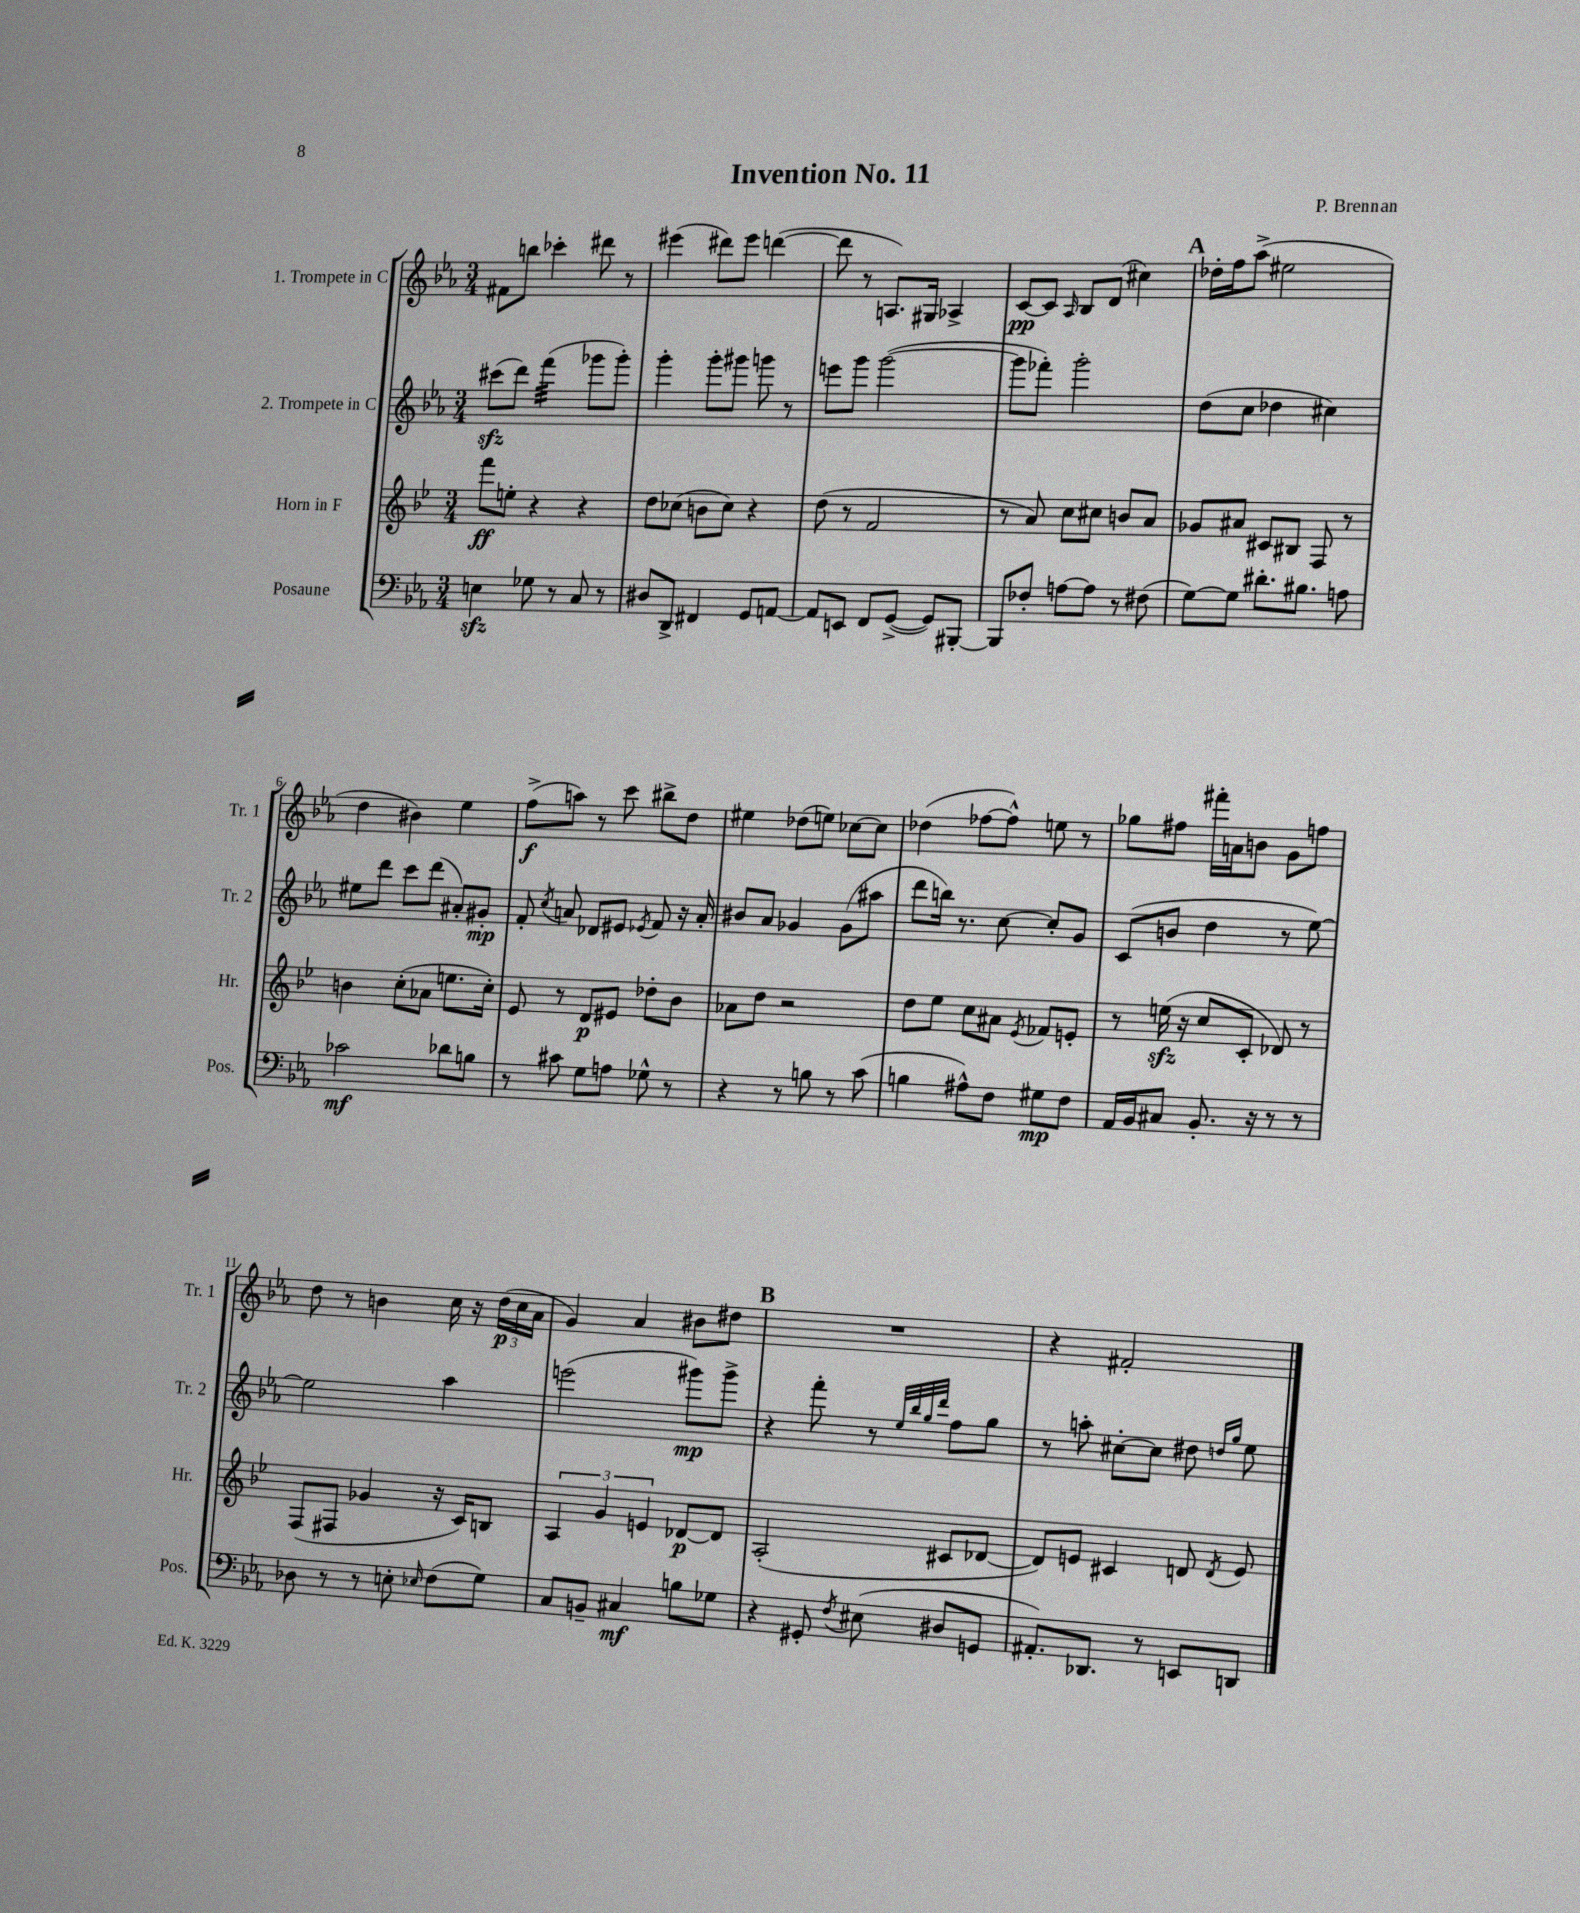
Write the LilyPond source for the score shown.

\header { title = "Invention No. 11" composer = "P. Brennan" }
<<
\new StaffGroup <<
\new Staff = "s0" \with { instrumentName = "1. Trompete in C" shortInstrumentName = "Tr. 1" } {
    \clef treble \key ees \major \numericTimeSignature \time 3/4
    \autoBeamOff fis'8[ b''8] ces'''4-. dis'''8 r8 |
    eis'''4( dis'''8[) eis'''8] d'''4~( |
    d'''8 r8 a8.[) gis16] aes4-> |
    c'8[~\pp c'8] \grace { aes16 } bes8[ d'8]( cis''4) |
    \mark \markup { \bold "A" } des''16[-. f''16 aes''8]->( eis''2 |
    d''4 bis'4) ees''4 |
    f''8[->\f( a''8]) r8 c'''8 bis''8[-> d''8] |
    eis''4 des''8[( e''8]) ces''8[~ ces''8] |
    des''4( fes''8[~ fes''8]-^) e''8 r8 |
    ges''8[ fis''8] fis'''16[-. a'16 b'8] g'8[ f''8] |
    d''8 r8 b'4 c''16 r16 \tuplet 3/2 { d''16[\p( c''16 aes'16] } |
    g'4) aes'4 bis'8[ dis''8] |
    \mark \markup { \bold "B" } R2. |
    r4 fis'2-. \bar "|." |
}
\new Staff = "s1" \with { instrumentName = "2. Trompete in C" shortInstrumentName = "Tr. 2" } {
    \clef treble \key ees \major \numericTimeSignature \time 3/4
    \autoBeamOff cis'''8[\sfz( d'''8]) f'''4:32( ges'''8[ ges'''8]-.) |
    g'''4-. g'''8[-. gis'''8] g'''8 r8 |
    e'''8[ g'''8] g'''2~( |
    g'''8[ fes'''8]-.) g'''2-. |
    \mark \markup { \bold "A" } d''8[( c''8] des''4 cis''4) |
    eis''8[ d'''8] c'''8[ d'''8]( ais'8[-.) gis'8]-.\mp |
    f'8-. \acciaccatura { c''8 } a'8 des'8[ eis'8] \acciaccatura { ees'8 } f'8 r16 a'16-. |
    bis'8[ aes'8] ges'4 ges'8[( ais''8] |
    d'''8[ b''16]) r8. c''8~ c''8[-. g'8] |
    c'8[( b'8] d''4 r8 ees''8~) |
    ees''2 aes''4 |
    e'''2( gis'''8[\mp) gis'''8]-> |
    \mark \markup { \bold "B" } r4 f'''8-. r8 \grace { ees''32[ bes''32 g''32 d'''32] } f''8[ g''8] |
    r8 a''8-. cis''8[~-. cis''8] dis''8 \grace { d''16[ g''16] } ees''8 \bar "|." |
}
\new Staff = "s2" \with { instrumentName = "Horn in F" shortInstrumentName = "Hr." } {
    \clef treble \key bes \major \numericTimeSignature \time 3/4
    \autoBeamOff f'''8[\ff e''8]-. r4 r4 |
    d''8[ ces''8]( b'8[ ces''8]) r4 |
    d''8( r8 f'2 |
    r8 a'8) c''8[ cis''8] b'8[ a'8] |
    \mark \markup { \bold "A" } ges'8[ ais'8] cis'8[ bis8] f8 r8 |
    b'4 c''8[-.( aes'8] e''8.[ c''16]-.) |
    ees'8 r8 d'8[\p eis'8] des''8[-. bes'8] |
    aes'8[ d''8] r2 |
    d''8[ ees''8] c''8[ ais'8] \acciaccatura { ees'8 } fes'8[ e'8]-. |
    r8 e''16\sfz( r16 c''8[ c'8]-. des'8) r8 |
    f8[( fis8] ges'4 r16 c'16[) b8] |
    \tuplet 3/2 { a4 g'4 e'4 } des'8[~\p des'8] |
    \mark \markup { \bold "B" } a2-.( cis'8[ des'8]~ |
    des'8[) e'8] cis'4 d'8 \acciaccatura { d'8 } e'8 \bar "|." |
}
\new Staff = "s3" \with { instrumentName = "Posaune" shortInstrumentName = "Pos." } {
    \clef bass \key ees \major \numericTimeSignature \time 3/4
    \autoBeamOff e4\sfz ges8 r8 c8 r8 |
    dis8[ d,8]-> fis,4 g,8[ a,8]~ |
    a,8[ e,8] f,8[ g,8]~->( g,8[) bis,,8]~-. |
    bis,,8[ fes8]-. a8[~ a8] r8 fis8( |
    \mark \markup { \bold "A" } g8[~) g8] dis'8.[-. bis8.] a8 |
    ces'2\mf des'8[ b8] |
    r8 cis'8 g8[ a8] ges8-^ r8 |
    r4 r8 b8 r8 c'8( |
    b4 ais8[-^) f8] gis8[\mp f8] |
    aes,16[ bes,16 cis8] bes,8.-. r16 r8 r8 |
    des8 r8 r8 e8-. \grace { ees16 } f8[( g8]) |
    c8[ b,8]-- cis4\mf b8[ ges8] |
    \mark \markup { \bold "B" } r4 gis,8-. \acciaccatura { f8 } eis8( dis8[ g,8] |
    ais,8.[-.) des,8.] r8 e,8[ d,8] \bar "|." |
}
>>
>>
